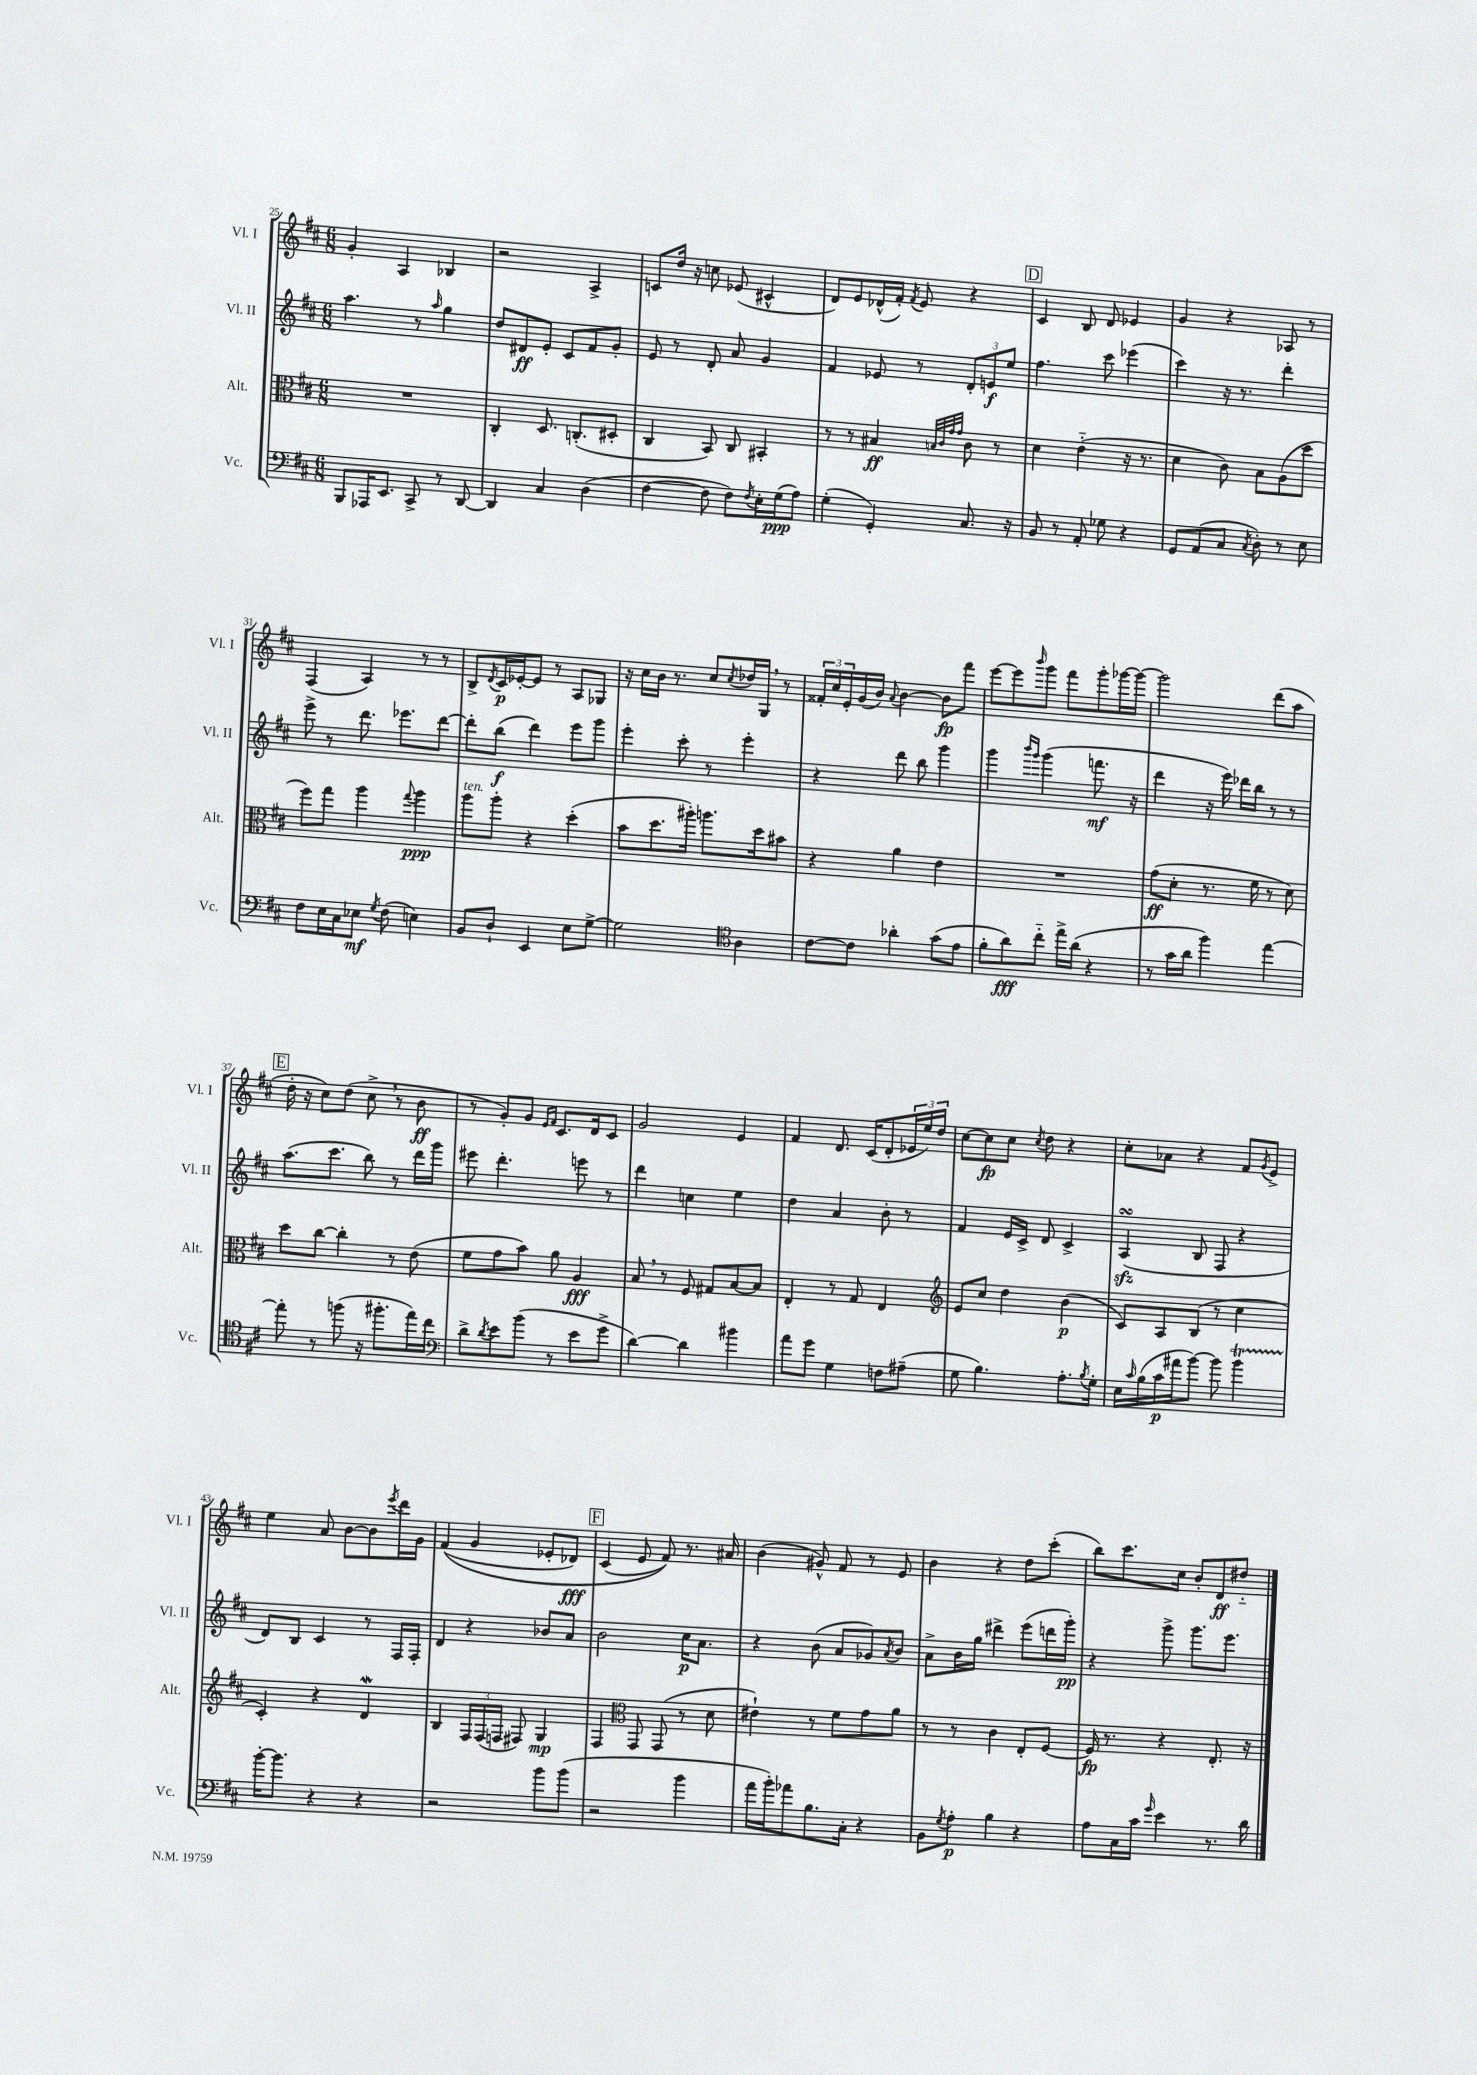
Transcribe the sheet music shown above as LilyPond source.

<<
\new StaffGroup <<
\new Staff = "s0" \with { instrumentName = "Vl. I" shortInstrumentName = "Vl. I" } {
    \clef treble \key d \major \numericTimeSignature \time 6/8
    g'4-. a4 bes4 |
    r2 a4-> |
    c'8 d''16 r16 c''8 ees'8( cis'4-^ |
    d'8) e'8 des'16-^( fis'16-.) \acciaccatura { fis'8 } e'8 r4 |
    \mark \markup { \box "D" } cis'4 b8 d'8 ees'4 |
    g'4 r4 aes8 r8 |
    fis4( a4) r8 r8 |
    b8-> \acciaccatura { d'8 } cis'16\p ees'16~-. ees'8 r8 a8 ges8 |
    r16 cis''16 b'16 r8. cis''8 \acciaccatura { cis''8 } des''16 g16 \breathe r8 |
    \tuplet 3/2 { fisis'16-. cis''16 e'16-. } g'16( b'16) \appoggiatura { a'8 } b'4~ b'8\fp fis'''8 |
    e'''8~ e'''8 \grace { b'''16 } g'''8 fis'''8 g'''8-. ges'''16~ ges'''16~ |
    ges'''2 d'''8( a''8 |
    \mark \markup { \box "E" } d''16-. r16 cis''8) d''8( cis''8-> \breathe r8 b'8\ff |
    r8 g'8-.) g'8 \grace { e'16 fis'16 } cis'8. d'16 cis'8 |
    g'2 e'4 |
    fis'4 d'8. cis'16( d'8-. \tuplet 3/2 { ees'16 e''16) d''16 } |
    cis''8~ cis''8\fp cis''8 \acciaccatura { cis''8 } d''8 r4 |
    cis''8-. aes'8 r4 fis'8 \acciaccatura { g'8 } e'8-> |
    e''4 a'8 b'8~ b'8 \acciaccatura { e'''8 } d'''16 g'16 |
    fis'4(\( g'4 ees'8-. des'8\fff) |
    \mark \markup { \box "F" } cis'4( e'8 fis'8)\) r8. ais'16 |
    b'4( gis'8-^) fis'8 r8 e'8 |
    b'4 r4 d''8 cis'''8-.( |
    b''8) cis'''8. cis''16 b'8-. d'8\ff dis''8-_ \bar "|." |
}
\new Staff = "s1" \with { instrumentName = "Vl. II" shortInstrumentName = "Vl. II" } {
    \clef treble \key d \major \numericTimeSignature \time 6/8
    a''4. r8 \grace { a''16 } g''4 |
    d''8 dis'8\ff e'8-. cis'8 fis'8 g'8-. |
    e'8 r8 d'8-. a'8 g'4 |
    fis'4 ees'8 r8 \tuplet 3/2 { d'8-. e'8\f e''8 } |
    \mark \markup { \box "D" } fis''4. cis'''8 ees'''4( |
    cis'''4) r16 r8. d'''4-. |
    e'''8-> r8 d'''8. ees'''8. d'''8~ |
    d'''8-. b''8\f( d'''4) e'''8 g'''8 |
    e'''4-. cis'''8-. r8 e'''4-. |
    r4 d'''8 b''8 g'''4 |
    g'''4 \grace { b'''16 g'''16 } g'''4( f'''8.\mf r16 |
    d'''4 r16 e'''16) des'''16 b''16 r8 r8 |
    \mark \markup { \box "E" } a''8.( cis'''8. b''8) r8 d'''16 g'''16 |
    eis'''8 d'''4.-. e'''8 r8 |
    d'''4 c''4 e''4 |
    d''4 a'4 b'8-. r8 |
    fis'4 e'16 cis'16-> d'8 cis'4-> |
    a4\turn\sfz( b8 fis8 r4 |
    d'8) b8 cis'4 r8 fis16 fis16-. |
    d'4 r4 bes'8 a'8 |
    \mark \markup { \box "F" } b'2 cis''16\p a'8. |
    r4 b'8( a'8 ges'8) \acciaccatura { a'8 } b'8 |
    a'8-> b'16 g''16 dis'''4-> e'''8( d'''16 g'''16-.\pp) |
    r4 g'''8-> g'''8. e'''8. \bar "|." |
}
\new Staff = "s2" \with { instrumentName = "Alt." shortInstrumentName = "Alt." } {
    \clef alto \key d \major \numericTimeSignature \time 6/8
    R2. |
    cis4-. d8. c8.-.( dis8-. |
    cis4 b,8) cis8 bis,4-. |
    r8 r8 bis4\ff \grace { b32 cis'32 g'32 g'32 } cis'8 r8 |
    \mark \markup { \box "D" } d'4 e'4-_( r16 r8. |
    d'4 cis'8) b8 a8( d''8 |
    fis''8) g''8 a''4 \appoggiatura { g''8 } a''4\ppp |
    a''8^\markup { \italic "ten." } a''8-. r4 d''4-.( |
    b'8 d''8. ais''16-.) a''8. d''16 bis'8 |
    r4 a'4 e'4 |
    R2. |
    g'8\ff( d'8-. r8. fis'16 r8 d'8) |
    \mark \markup { \box "E" } d''8 cis''8~ cis''4-. r8 e'8( |
    fis'8 g'8 b'8) a'8 a4\fff |
    b8 \breathe r8 fis8 gis8 b8~ b8 |
    e4-. r8 g8 e4 |
    \clef treble e'8 cis''8 d''4 b'4\p( |
    cis'8) a8 b8( r8 cis''4 |
    cis'4-.) r4 d'4\mordent |
    b4 \tuplet 3/2 { fis16 fis16( f16 } fis8) g4\mp |
    \mark \markup { \box "F" } fis4 \clef alto g,8 g,8( r8 d'8 |
    eis'4-!) r8 fis'8 g'8 a'8 |
    r8 r8 cis'4 e8-. fis8~ |
    fis16\fp r8. r4 e8.-. r16 \bar "|." |
}
\new Staff = "s3" \with { instrumentName = "Vc." shortInstrumentName = "Vc." } {
    \clef bass \key d \major \numericTimeSignature \time 6/8
    b,,8 aes,,16 e,8. cis,8-> r8 d,8~ |
    d,4 cis4 d4( |
    fis4~ fis8 fis8) \acciaccatura { fis8 } e16-. g16\ppp( a8) |
    g4-.( g,4-.) cis8. r16 |
    \mark \markup { \box "D" } b,8 r8 a,8-. ges8 r4 |
    g,8 a,8( cis8 \acciaccatura { cis8 } d8-.) r8 e8 |
    fis8 e16 cis16 ees8\mf \acciaccatura { g8 } fis8( e4) |
    b,8 d8-! e,4 e8 g8~-> |
    g2 \clef tenor a4 |
    cis'8~ cis'8 aes'4-. g'8( e'8 |
    fis'8-. a'8\fff) cis''8-_ e''16-> a'16( r4 |
    r8 g'16 a'16 fis''4) e''4~ |
    \mark \markup { \box "E" } e''8-. r8 f''8( r16 fis''8.-. e''16) cis''16 |
    \clef bass d'8-> \acciaccatura { d'8 } e'8 b'8( r8 e'8 g'8-> |
    d'4~) d'4 bis'4 |
    a'8 g'8 g4 f8 ais8--( |
    g8 b4.) a8.-. \acciaccatura { b8 } g16-. |
    e16 \grace { cis'16 } b16( cis'16\p ais'16 b'8~) b'8 b'4\startTrillSpan |
    b'16~-.\stopTrillSpan b'8. r4 r4 |
    r2 b'8 b'8( |
    \mark \markup { \box "F" } r2 b'4 |
    a'16 b'16-.) aes'8 b8. cis16-. r4 |
    b,8 \acciaccatura { g8 } a8-.\p b4 r4 |
    a8 cis16 cis'16 \grace { g'16 } e'4 r8. d'16 \bar "|." |
}
>>
>>
\layout { \context { \Score currentBarNumber = #25 } }
